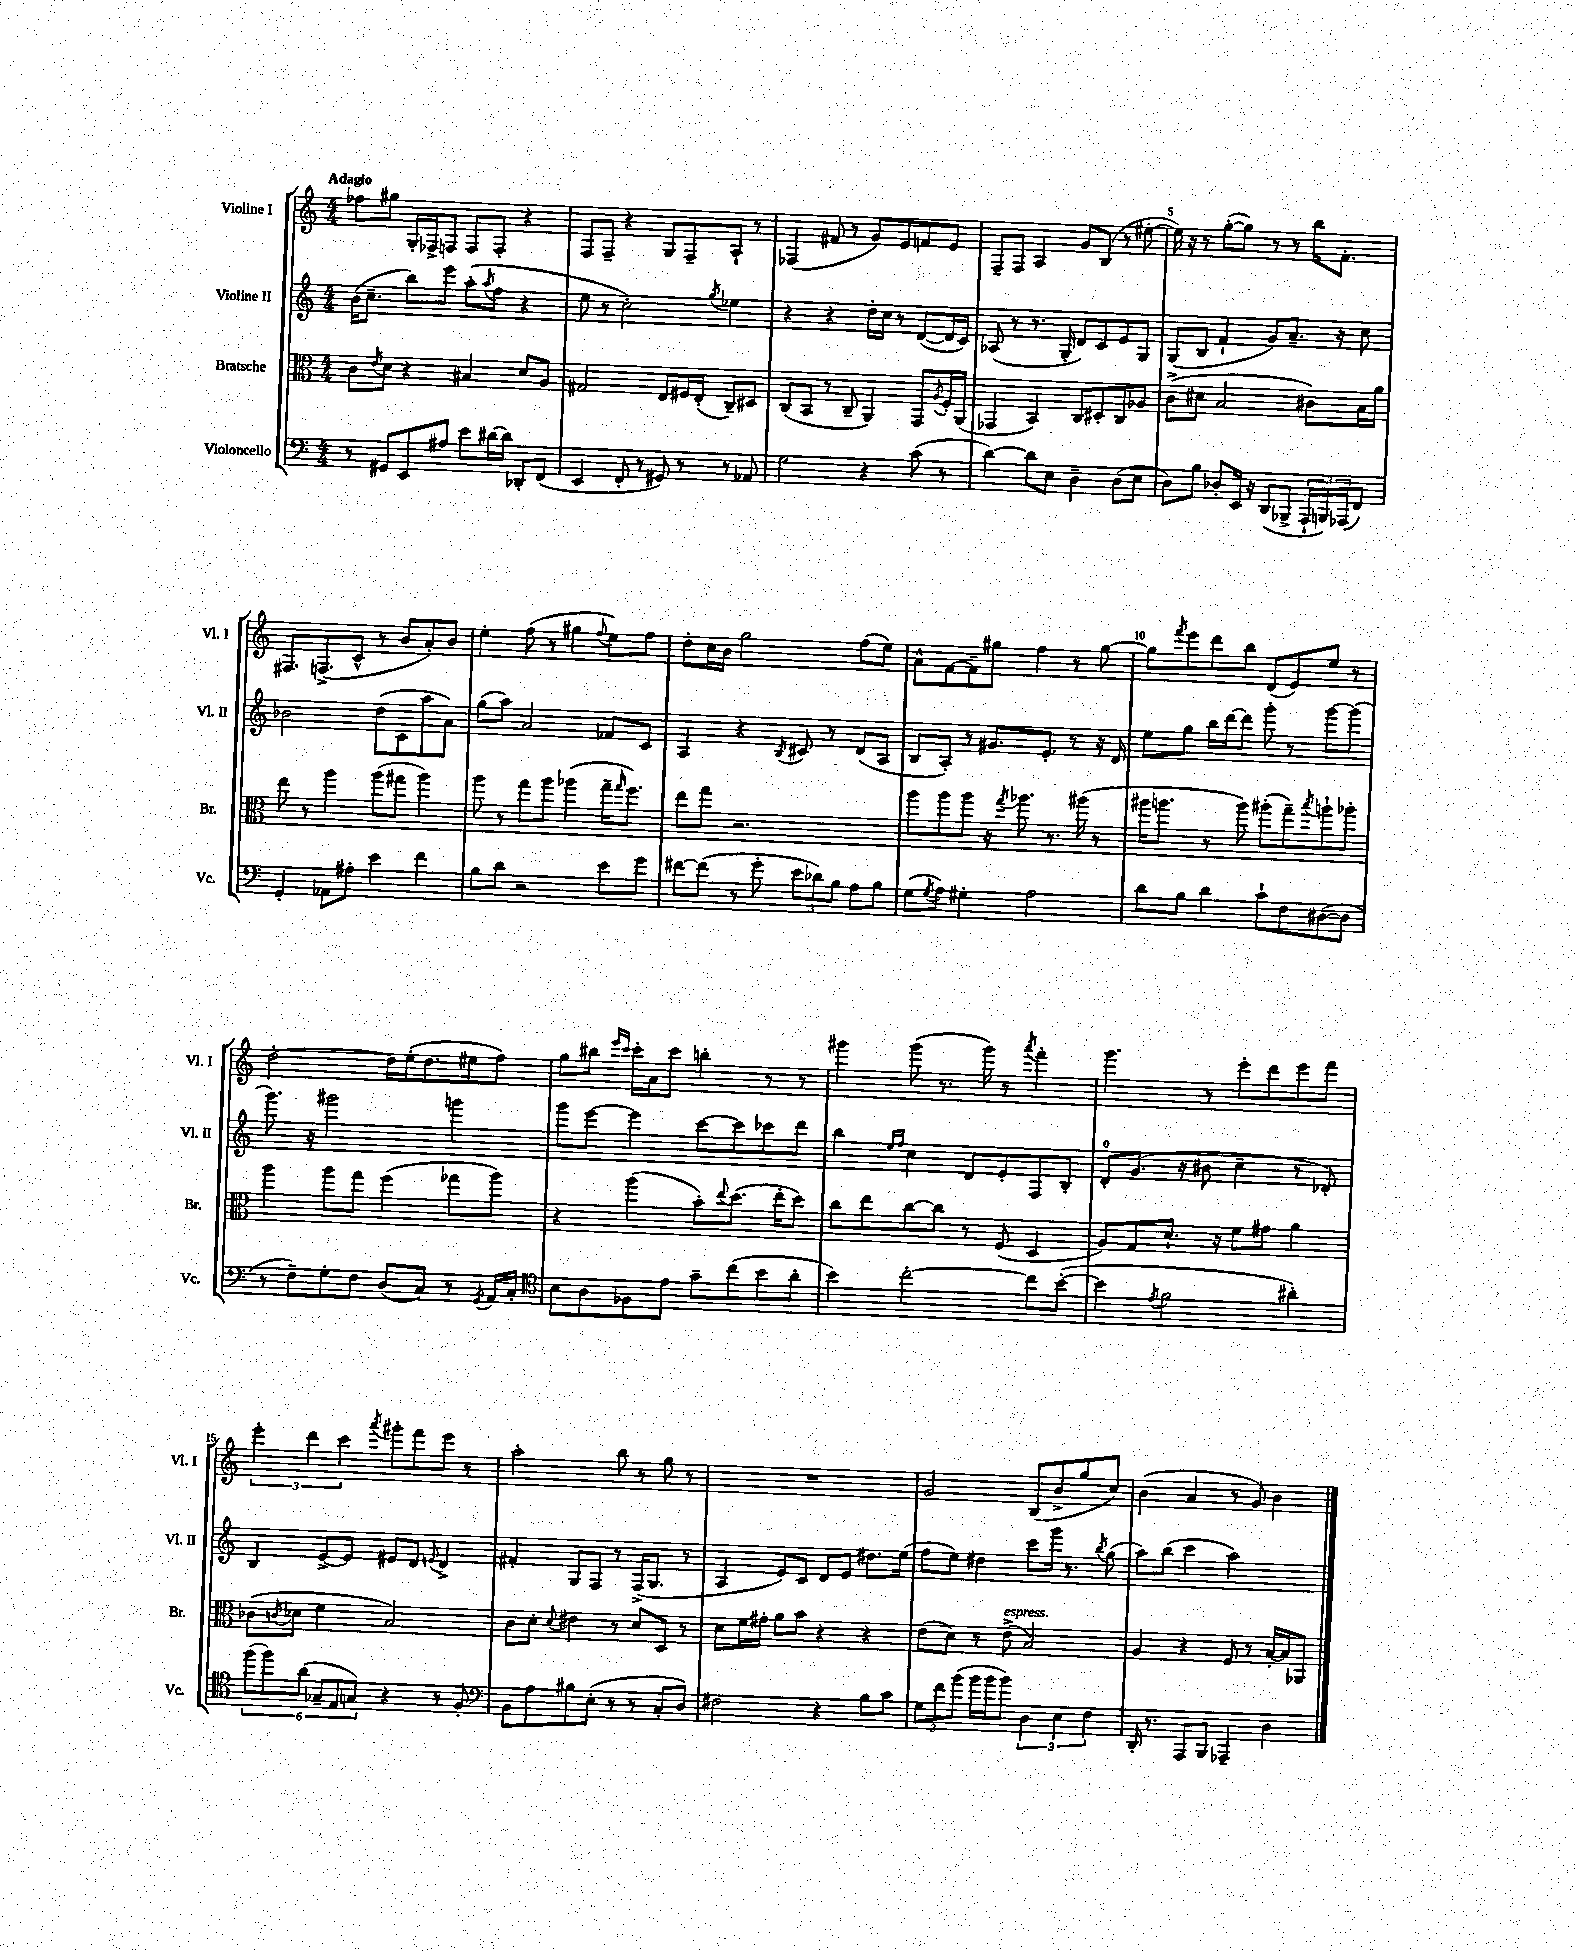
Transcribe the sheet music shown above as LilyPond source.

<<
\new StaffGroup <<
\new Staff = "s0" \with { instrumentName = "Violine I" shortInstrumentName = "Vl. I" } {
    \clef treble \key c \major \numericTimeSignature \time 4/4 \tempo "Adagio"
    fes''8 gis''8 g16-. fes16-> f8 f8 f8-. r4 |
    f8 f8-- r4 g8 f8-- a8-! r8 |
    fes4( fis'8 r8 g'8) e'8 f'8 e'8 |
    f8-- f8 a4 g'8 b8( r8 eis''8~-. |
    eis''16) r16 r8 g''8~-.( g''8) r8 r8 b''16 f'8.-. |
    fis8. f8.->( c'8-^ r8 b'8 a'8-.) b'8 |
    e''4-. f''8( r8 gis''4 \appoggiatura { f''8 } e''8) f''8 |
    d''8-. c''16 b'16 g''2 f''8( e''8) |
    a'8-^ f'8~ f'8-- gis''8 f''4 r8 gis''8~ |
    gis''8 \acciaccatura { f'''8 } e'''8 d'''8 b''8 d'8( e'8) e''8 r8 |
    d''2~-. d''16 e''16-.( d''8. eis''16 f''8) |
    g''8 bis''8 \grace { e'''16 c'''16 } c'''16-. a'16 c'''8 b''4-. r8 r8 |
    gis'''4 gis'''8( r8. gis'''16) r8 \acciaccatura { a'''8 } f'''4-. |
    g'''4. r8 e'''8-. d'''8 e'''8 f'''8 |
    \tuplet 3/2 { e'''4-. d'''4 c'''4 } \acciaccatura { a'''8 } gis'''8-. f'''8 e'''8 r8 |
    a''2-. b''8 r8 g''8 r8 |
    R1 |
    g'2 b8( b'8-> g''8 c''8) |
    b'4( a'4 r8 g'8) b'4 \bar "|." |
}
\new Staff = "s1" \with { instrumentName = "Violine II" shortInstrumentName = "Vl. II" } {
    \clef treble \key c \major \numericTimeSignature \time 4/4
    b'16( c''8.-- b''8) e'''8 a''8-.( \acciaccatura { a''8 } f''8 r4 |
    e''8 r8 c''2-.) \acciaccatura { g''8 } ees''4 |
    r4 r4 d''16-. c''16 r8 d'8~( d'16 c'16) |
    aes8( r8 r8. g16-. d'8) c'8 e'8 g8 |
    g8( b8 f'4-! g'8) a'8.-- r16 c''8 |
    bes'2 d''8( c'8 a''8 a'8) |
    g''8( a''8) a'2 fes'8 c'8 |
    a4 r4 \acciaccatura { b8 } cis'8 r8 d'8( a8 |
    b8 a8-.) r8 gis'8. e'8.-. r8 r16 d'16 |
    e''8 g''8 b''16 d'''16~ d'''8 g'''8-. r8 g'''8~ g'''8( |
    g'''8.) r16 gis'''2 g'''4 |
    g'''8 e'''8~ e'''4 c'''8~ c'''8 ces'''8 d'''8 |
    b''4 \grace { e''16 f''16 } c''4 d'8 e'8-. f8 b8-. |
    d'8-0-. g'8.( r16 bis'8 c''4-- r8 des'8-.) |
    b4 e'8~-> e'8 eis'8 d'8 \appoggiatura { e'8 } d'4-> |
    fis'4-. g8 f8 r8 f16->( g8. r8 |
    a4 e'8) c'8 d'8 e'8 dis''8. e''16( |
    f''8 e''8) dis''4 c'''8 g'''16 r8. \acciaccatura { b''8 } g''8( |
    a''8) b''8( c'''4 a''2) \bar "|." |
}
\new Staff = "s2" \with { instrumentName = "Bratsche" shortInstrumentName = "Br." } {
    \clef alto \key c \major \numericTimeSignature \time 4/4
    c'8 \acciaccatura { e'8 } d'8 r4 bis4 d'8 a8 |
    gis2 e8 fis16 e16-.( c8--) dis8 |
    c8( b,8 r8 c8-- a,4) g,8 \acciaccatura { a8 } f16-. a,16( |
    ges,4 b,4) c8 dis8-. c8 aes8 |
    c'8->( dis'8 b2 cis'8) b16 a'16 |
    e''8 r8 a''4 a''8( gis''8 a''4) |
    a''8 r8 g''8 a''8 aes''4( g''16-- \grace { g''16 } f''8.) |
    e''8 g''8 r2. |
    a''8 a''8 a''8 r16 \acciaccatura { g''8 } aes''8. r8. ais''16( r8 |
    ais''16 a''8. r8 a''8) ais''8-.( g''8--) \acciaccatura { b''8 } a''8-! aes''8-. |
    a''4 a''8 g''8 f''4( ges''8 a''8) |
    r4 a''4( b'8-.) \appoggiatura { e''8 } d''8.( e''16-. d''8) |
    c''8 e''8 c''8~ c''8 r8 f8( d4 |
    a8) g8 d'8.-! r16 f'8 gis'8 a'4 |
    ces'8( \acciaccatura { c'8 } des'8 f'4 b2) |
    c'8 d'8-. \appoggiatura { d'8 } eis'4 r8 d'8 d8 r8 |
    d'8 f'16 gis'16-. a'8 b'8 r4 r4 |
    e'8( d'8) r8 e'8->^\markup { \italic "espress." }( b2) |
    a4 r4 f8 r8 b16~-. b16 aes,8 \bar "|." |
}
\new Staff = "s3" \with { instrumentName = "Violoncello" shortInstrumentName = "Vc." } {
    \clef bass \key c \major \numericTimeSignature \time 4/4
    r8 gis,8 e,8 ais8 e'8 dis'16~ dis'16 des,8-. f,8( |
    e,4 f,8-. r8 gis,8) r8 r8 aes,8 |
    g2 r4 c'8( r8 |
    d'4~) d'8 e8 d4-- d8( e8 |
    d8) b8 des8-. e,16 r16 d,8( bes,,8-> \tuplet 3/2 { a,,16-! b,,16) aes,,16( } f,8) |
    g,4-. aes,8 ais8-. e'4 f'4 |
    b8 d'8 r2 e'8 g'8 |
    fis'8~ fis'8( r8 g'8-. \tuplet 3/2 { e'8 des'8) b8 } a8 b8 |
    g8( \acciaccatura { g8 } a8) gis4-. a2 |
    d'8 b8 d'4 c'8-! f8 dis8~( dis8 |
    r8 f8--) g8-. f8 d8( c8) r8 \acciaccatura { g,8 } a,16 c16-. |
    \clef tenor b8 a8 fes8 e'8 g'8-- c''8( b'8 a'8-. |
    b'4) c''2~-. c''8 b'8~-.( |
    b'4 \acciaccatura { e'8 } f'2 ais'4-.) |
    \tuplet 6/4 { f''8( f''8) a'8( ges8-- e8 g8) } r4 r8 f8-. |
    \clef bass b,8 a8 bis8 e8-.( r8 r8 c8-. d8) |
    fis2 r4 b8 c'8 |
    \tuplet 3/2 { g8 f'8 b'8( } b'16 b'16 b'8) \tuplet 3/2 { d4 e4 f4 } |
    d,16-. r8. a,,8 b,,8 aes,,4-- d4 \bar "|." |
}
>>
>>
\layout { \context { \Score \override BarNumber.break-visibility = ##(#f #t #t) barNumberVisibility = #(every-nth-bar-number-visible 5) } }
